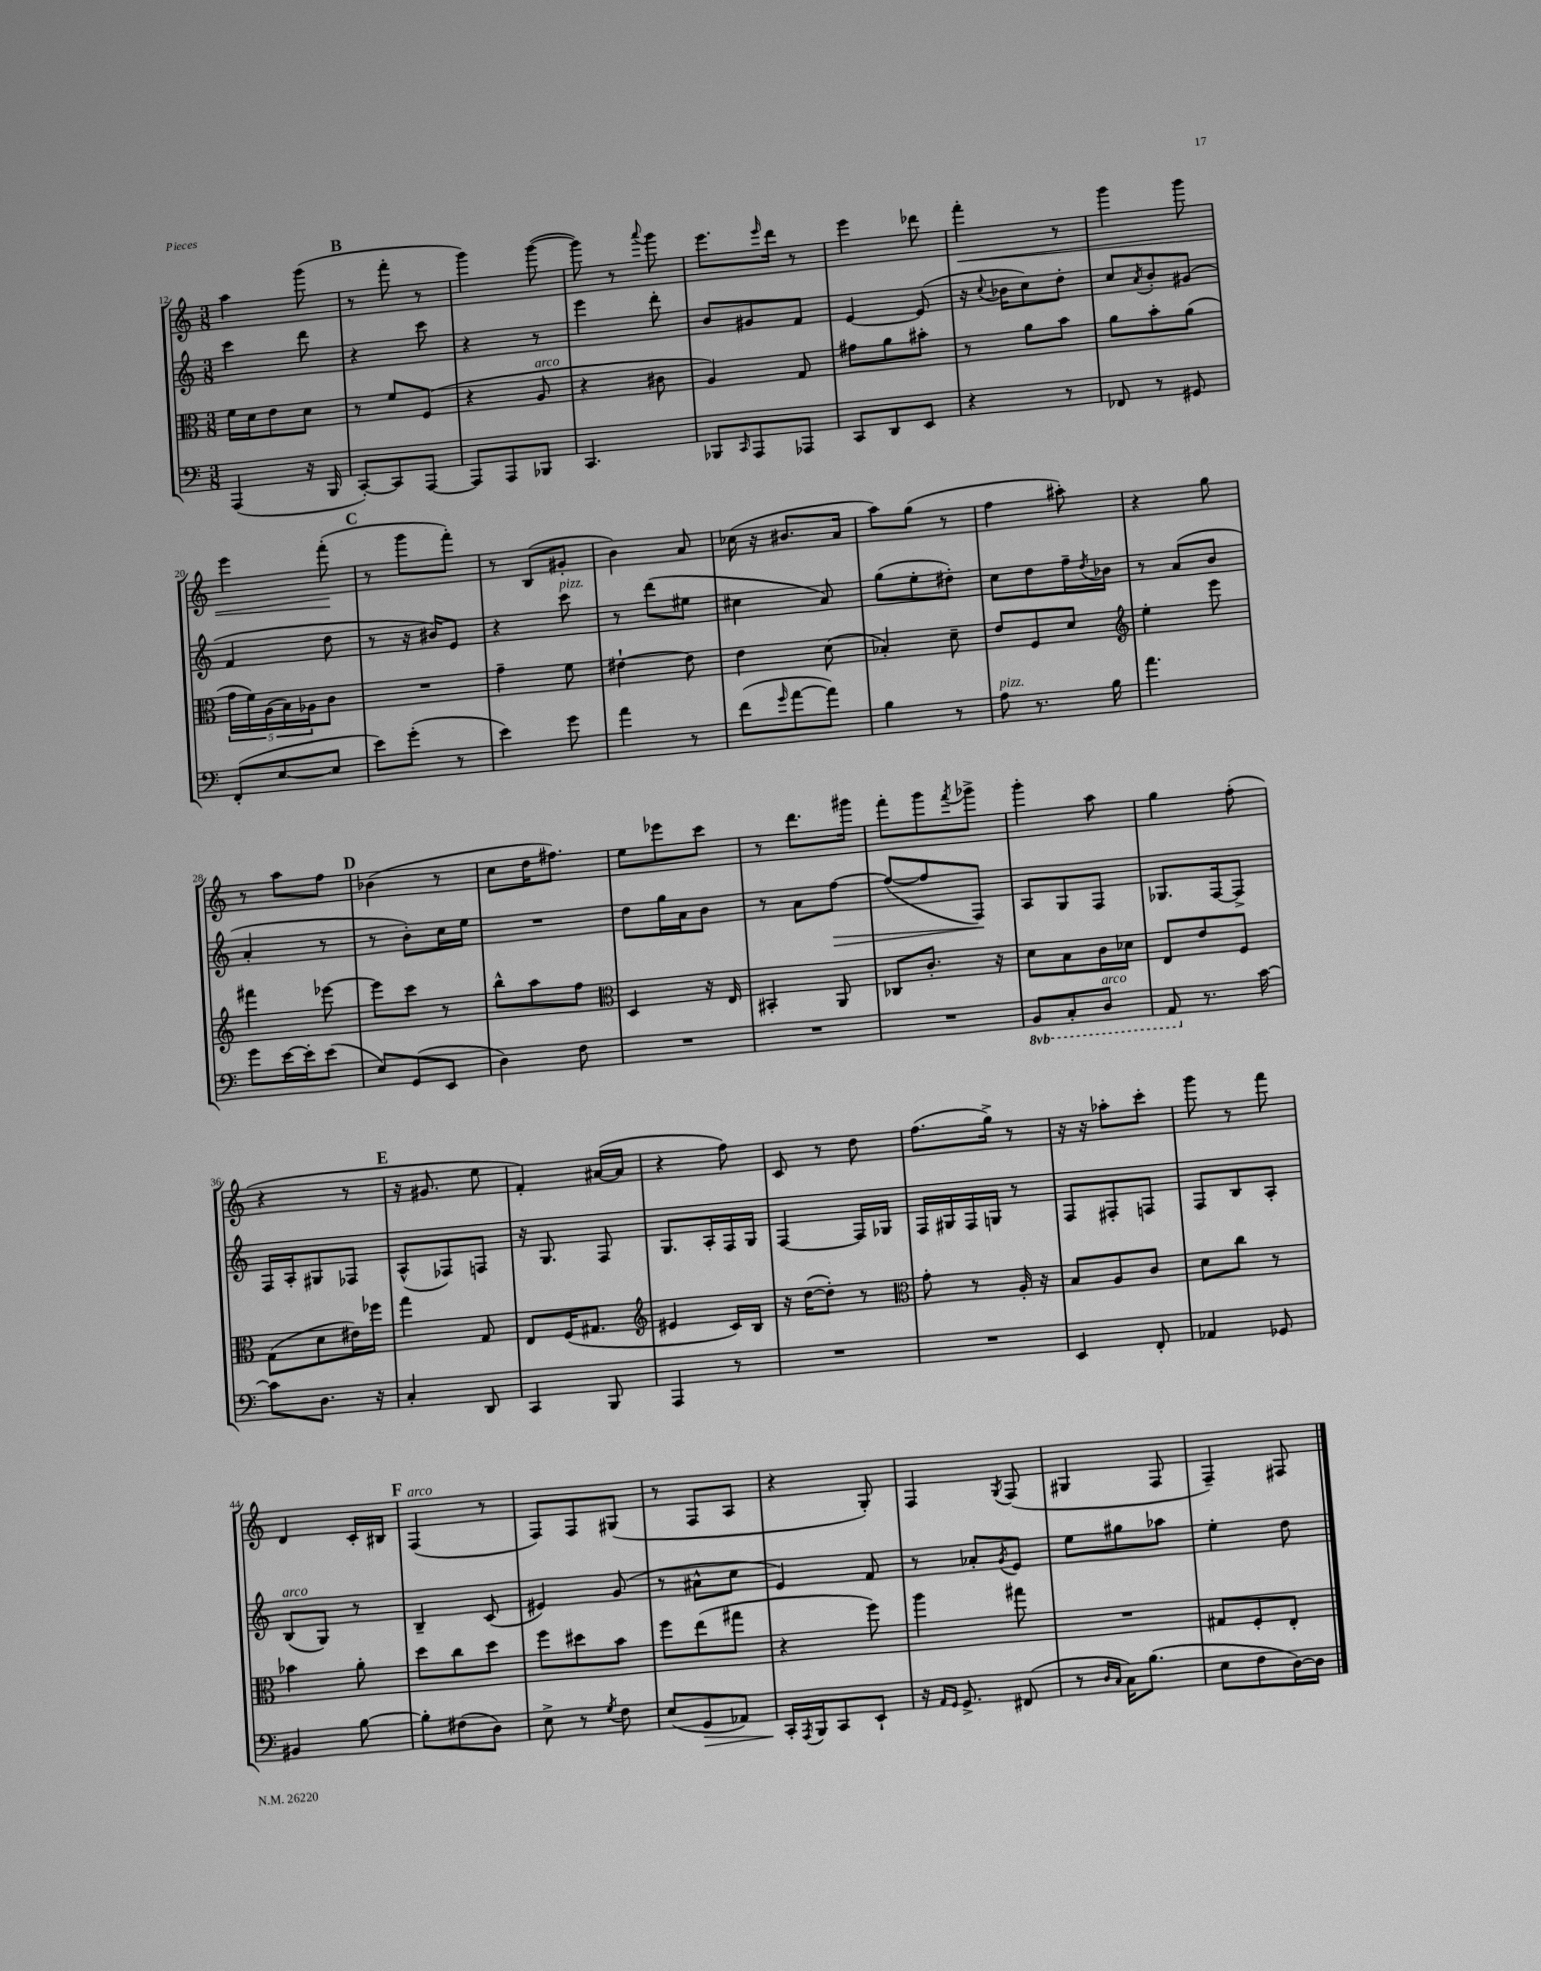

**kern	**dynam	**kern	**kern	**dynam	**kern	**dynam
*part4	*part4	*part3	*part2	*part2	*part1	*part1
*staff4	*staff4	*staff3	*staff2	*staff2	*staff1	*staff1
*clefF4	*	*clefC3	*clefG2	*	*clefG2	*
*k[]	*	*k[]	*k[]	*	*k[]	*
*M3/8	*	*M3/8	*M3/8	*	*M3/8	*
=12	=12	=12	=12	=12	=12	=12
(4AAA/	.	16f\LL	4ccc\	.	4aa\	.
.	.	16d\J	.	.	.	.
.	.	8e\	.	.	.	.
16r	.	8d\J	8ddd\	.	(8ggg\	.
16BBB/	.	.	.	.	.	.
!!LO:REH:place=s1:t=B
=13	=13	=13	=13	=13	=13	=13
[8CC'/L)	.	8r	4r	.	8r	.
8CC/]	.	8f/L	.	.	8fff'\	.
[8AAA/J	.	(8F/J	8ccc\	.	8r	.
=14	=14	=14	=14	=14	=14	=14
8AAA/L]	.	4r	4r	.	4ggg\)	.
8AAA/	.	.	.	.	.	.
!	!	!LO:TX:a:i:t=arco	!	!	!	!
8BBB-X/J	.	8A/	8r	.	([8ggg\	.
=15	=15	=15	=15	=15	=15	=15
4.CC/	.	4r	4eee\	.	8ggg\])	.
.	.	.	.	.	8r	.
.	.	.	.	.	8qqaaa/	.
.	.	8c#X\	8ddd'\	.	8ggg\	.
=16	=16	=16	=16	=16	=16	=16
8BBB-X/L	.	4A/)	8b/L	.	8.eee\L	.
16qqCC/	.	.	.	.	.	.
8AAA/	.	.	8g#X/	.	.	.
.	.	.	.	.	16qqeee/	.
.	.	.	.	.	16ddd\Jk	.
8AAA-X/J	.	8G/	8f/J	.	8r	.
=17	=17	=17	=17	=17	=17	=17
8CC/L	.	8g#X\L	[4e/	.	4eee\	.
8DD/	.	8a\	.	.	.	.
8EE/J	.	8b#X'\J	(8e/]	.	8ddd-X\	.
=18	=18	=18	=18	=18	=18	=18
!	!	!	!	!	!	!LO:HP:b
4r	.	8r	16r	.	4fff'\	<
.	.	.	8qqcc/	.	.	.
.	.	.	16b-X\KL	.	.	.
.	.	8a\L	8cc\)	.	.	.
8r	.	8b\J	8dd'\J	.	8r	.
=19	=19	=19	=19	=19	=19	=19
8FF-X/	.	8a\L	8cc/L	.	4ggg\	.
.	.	.	8qa/	.	.	.
8r	.	8b'\	8b'/	.	.	.
8GG#X/	.	(8a\J	(8g#X/J	.	8ggg\	.
!!LO:LB:g=z
=20	=20	=20	=20	=20	=20	=20
(8FF'/L	.	20g\LL	4f/	.	4eee\	.
.	.	20f\)	.	.	.	.
.	.	(20A\	.	.	.	.
[8E/	.	.	.	.	.	.
.	.	20B\)	.	.	.	.
.	.	20A-X\J	.	.	.	.
8E/J]	.	8c\J	8dd\	.	(8fff'\	.
.	.	.	.	.	.	[
!!LO:REH:place=s1:t=C
=21	=21	=21	=21	=21	=21	=21
8e\L)	.	4.r	8r	.	8r	.
(8g'\J	.	.	16r	.	8ggg\L	.
.	.	.	16b#X/KL)	.	.	.
8r	.	.	8e/J	.	8fff'\J)	.
=22	=22	=22	=22	=22	=22	=22
4e\)	.	4g~\	4r	.	8r	.
.	.	.	.	.	(8B/L	.
!	!	!	!LO:TX:a:i:t=pizz.	!	!	!
8g\	.	8f\	8ccc\	.	8g#X'/J	.
=23	=23	=23	=23	=23	=23	=23
4a\	.	[4e#X`\	8r	.	4b\)	.
.	.	.	(8ddd\L	.	.	.
8r	.	8e#\]	8ee#X\J	.	8a/	.
=24	=24	=24	=24	=24	=24	=24
(8f\L	.	4e\	4cc#X\	.	(16cc-X\	.
.	.	.	.	.	16r	.
16qqg/	.	.	.	.	.	.
[8a\	.	.	.	.	8.b#X/L	.
8a\J])	.	(8d\	8a/)	.	.	.
.	.	.	.	.	16a/Jk	.
=25	=25	=25	=25	=25	=25	=25
4B\	.	4B-X'/)	(8gg\L	.	8aa\L)	.
.	.	.	8ee'\	.	(8gg\J	.
8r	.	8d~\	8dd#X'\J)	.	8r	.
=26	=26	=26	=26	=26	=26	=26
!LO:TX:a:i:t=pizz.	!	!	!	!	!	!
8A\	.	8e/L	8cc\L	.	4ff\	.
8.r	.	8F/	8dd\	.	.	.
.	.	8d/J	16ff~\L	.	8aa#X'\)	.
.	.	.	8qdd/	.	.	.
16B\	.	.	16b-X\JJ	.	.	.
=27	=27	=27	=27	=27	=27	=27
*	*	*clefG2	*	*	*	*
4.a\	.	4ee'\	8r	.	4r	.
.	.	.	(8a/L	.	.	.
.	.	8eee\	8b/J	.	8gg\	.
!!LO:LB:g=z
=28	=28	=28	=28	=28	=28	=28
8g\L	.	4fff#X\	4a'/	.	8r	.
[16e\L	.	.	.	.	8aa\L	.
16e'\J]	.	.	.	.	.	.
(8e\J	.	[8eee-X\	8r	.	8ff\J	.
!!LO:REH:place=s1:t=D
=29	=29	=29	=29	=29	=29	=29
8E/L)	.	8eee-\L]	8r	.	(4b-X\	.
(8GG/	.	8ccc\J	8b'\L)	.	.	.
8EE/J	.	8r	16cc\L	.	8r	.
.	.	.	16ee\JJ	.	.	.
=30	=30	=30	=30	=30	=30	=30
4D\)	.	8bb^^\L	4.r	.	8cc\L	.
.	.	8aa\	.	.	16dd\K	.
.	.	.	.	.	8.ff#X\J)	.
8F\	.	8ff\J	.	.	.	.
=31	=31	=31	=31	=31	=31	=31
*	*	*clefC3	*	*	*	*
4.r	.	4D/	8dd\L	.	8ee\L	.
.	.	.	16gg\L	.	8eee-X\	.
.	.	.	16a\J	.	.	.
.	.	16r	8b\J	.	8ccc\J	.
.	.	16E/	.	.	.	.
=32	=32	=32	=32	=32	=32	=32
4.r	.	4BB#X'/	8r	.	8r	.
.	.	.	8a\L	.	8.ddd\L	.
!	!	!	!	!LO:HP:b	!	!
.	.	8AA/	[8ff\J	>	.	.
.	.	.	.	.	16ggg#X\Jk	.
=33	=33	=33	=33	=33	=33	=33
4.r	.	8C-X/L	(8ff/L_	.	8fff'\L	.
.	.	8.c'/J	8ff/]	.	8ggg\	.
.	.	.	.	.	8qfff/	.
.	.	.	8F/J)	.	8ggg-X^\J	.
.	.	16r	.	.	.	.
.	.	.	.	]	.	.
=34	=34	=34	=34	=34	=34	=34
*8ba	*	*	*	*	*	*
8BBB/L	.	8d\L	8A/L	.	4ggg'\	.
8CC'/	.	8B\	8G/	.	.	.
!LO:TX:a:i:t=arco	!	!	!	!	!	!
8DD/J	.	16c\L	8F/J	.	8aa\	.
.	.	16d-X\JJ	.	.	.	.
=35	=35	=35	=35	=35	=35	=35
8AAA/	.	8E/L	8.G-X/L	.	4gg\	.
*X8ba	*	*	*	*	*	*
8.r	.	8e/	.	.	.	.
.	.	.	[16F/k	.	.	.
.	.	8F/J	8F^/J]	.	(8ff'\	.
[16c\	.	.	.	.	.	.
!!LO:LB:g=z
=36	=36	=36	=36	=36	=36	=36
8c\L]	.	(8G\L	16F/LL	.	4r	.
.	.	.	16A'/J	.	.	.
8.D\J	.	8d\	8G#X/	.	.	.
.	.	16e#X\L)	8F-X/J	.	8r	.
16r	.	16ff-X\JJ	.	.	.	.
!!LO:REH:place=s1:t=E
=37	=37	=37	=37	=37	=37	=37
4C'/	.	4gg\	(8A^^/L	.	16r	.
.	.	.	.	.	8.g#X/	.
.	.	.	8F-X/)	.	.	.
8DD/	.	8G/	8Fn/J	.	8ee\	.
=38	=38	=38	=38	=38	=38	=38
4CC/	.	8E/L	16r	.	4f'/)	.
.	.	.	8.G/	.	.	.
.	.	(16F/K	.	.	.	.
.	.	8.G#X/J	.	.	.	.
8BBB/	.	.	8F/	.	([16a#X/LL	.
.	.	.	.	.	16a#/JJ]	.
=39	=39	=39	=39	=39	=39	=39
*	*	*clefG2	*	*	*	*
4AAA/	.	4e#X/	8.G/L	.	4r	.
.	.	.	16A'/L	.	.	.
8r	.	16c/LL)	16F/	.	8ff\)	.
.	.	16B/JJ	16G/JJ	.	.	.
=40	=40	=40	=40	=40	=40	=40
4.r	.	16r	[4F/	.	8c/	.
.	.	([16dd\KL	.	.	.	.
.	.	8dd'\J])	.	.	8r	.
.	.	8r	16F/LL]	.	8dd\	.
.	.	.	16G-X/JJ	.	.	.
=41	=41	=41	=41	=41	=41	=41
*	*	*clefC3	*	*	*	*
4.r	.	8g'\	16F/LL	.	(8.ff\L	.
.	.	.	16G#X/	.	.	.
.	.	8r	16F/	.	.	.
.	.	.	16Gn/JJ	.	16gg^\Jk)	.
.	.	16A'/	8r	.	8r	.
.	.	16r	.	.	.	.
=42	=42	=42	=42	=42	=42	=42
4EE/	.	8B/L	8F/L	.	16r	.
.	.	.	.	.	16r	.
.	.	8A/	8F#X'/	.	8aa-X'\L	.
8FF'/	.	8c/J	8Fn/J	.	8ccc'\J	.
=43	=43	=43	=43	=43	=43	=43
4AA-X/	.	8d\L	8F/L	.	8ggg\	.
.	.	8cc\J	8B/	.	8r	.
8GG-X/	.	8r	8A'/J	.	8fff\	.
!!LO:LB:g=z
=44	=44	=44	=44	=44	=44	=44
!	!	!	!LO:TX:a:i:t=arco	!	!	!
4BB#X/	.	4b-X\	(8B/L	.	4d/	.
.	.	.	8G/J)	.	.	.
[8B\	.	8a'\	8r	.	16c'/LL	.
.	.	.	.	.	16B#X/JJ	.
!!LO:REH:place=s1:t=F
=45	=45	=45	=45	=45	=45	=45
!	!	!	!	!	!LO:TX:a:i:t=arco	!
8B'\L]	.	8dd\L	4B~/	.	(4F/	.
(8F#X\	.	8cc\	.	.	.	.
8D\J)	.	8dd\J	(8c/	.	8r	.
=46	=46	=46	=46	=46	=46	=46
8E^\	.	8ff\L	4e#X/)	.	8F/L)	.
8r	.	8dd#X\	.	.	8F/	.
8qG/	.	.	.	.	.	.
8F\	.	8b\J	(8g/	.	(8G#X/J	.
=47	=47	=47	=47	=47	=47	=47
(8E/L	.	8ff\L	8r	.	8r	.
!	!LO:HP:b	!	!	!	!	!
8GG/	>	(8ee\	8a#X^^\L	.	8F/L	.
8AA-X/J)	.	8gg#X\J	8cc\J	.	8A/J	.
=48	=48	=48	=48	=48	=48	=48
16CC'/LL	.	4r	4e/)	.	4r	.
8qAAA/	.	.	.	.	.	.
16BBB/J	]	.	.	.	.	.
8CC/	.	.	.	.	.	.
8EE`/J	.	8ff\)	8f/	.	8G'/)	.
=49	=49	=49	=49	=49	=49	=49
16r	.	4aa\	8r	.	4F/	.
16qqAA/LL	.	.	.	.	.	.
16qqGG/JJ	.	.	.	.	.	.
8.GG^/	.	.	.	.	.	.
.	.	.	8a-X'/L	.	.	.
.	.	.	8qg/	.	8qG/	.
(8FF#X/	.	8gg#X\	8e/J	.	(8F/	.
=50	=50	=50	=50	=50	=50	=50
8r	.	4.r	8ee\L	.	4G#X/	.
16qqD/LL	.	.	.	.	.	.
16qqC/JJ	.	.	.	.	.	.
16C\KL)	.	.	8gg#X\	.	.	.
(8.B\J	.	.	.	.	.	.
.	.	.	8aa-X\J	.	8F/	.
=51	=51	=51	=51	=51	=51	=51
8E\L	.	8G#X/L	4ee'\	.	4F~/)	.
8F\	.	8F'/	.	.	.	.
[16D\L)	.	8E'/J	8dd\	.	8F#X/	.
16D\JJ]	.	.	.	.	.	.
==	==	==	==	==	==	==
*-	*-	*-	*-	*-	*-	*-
